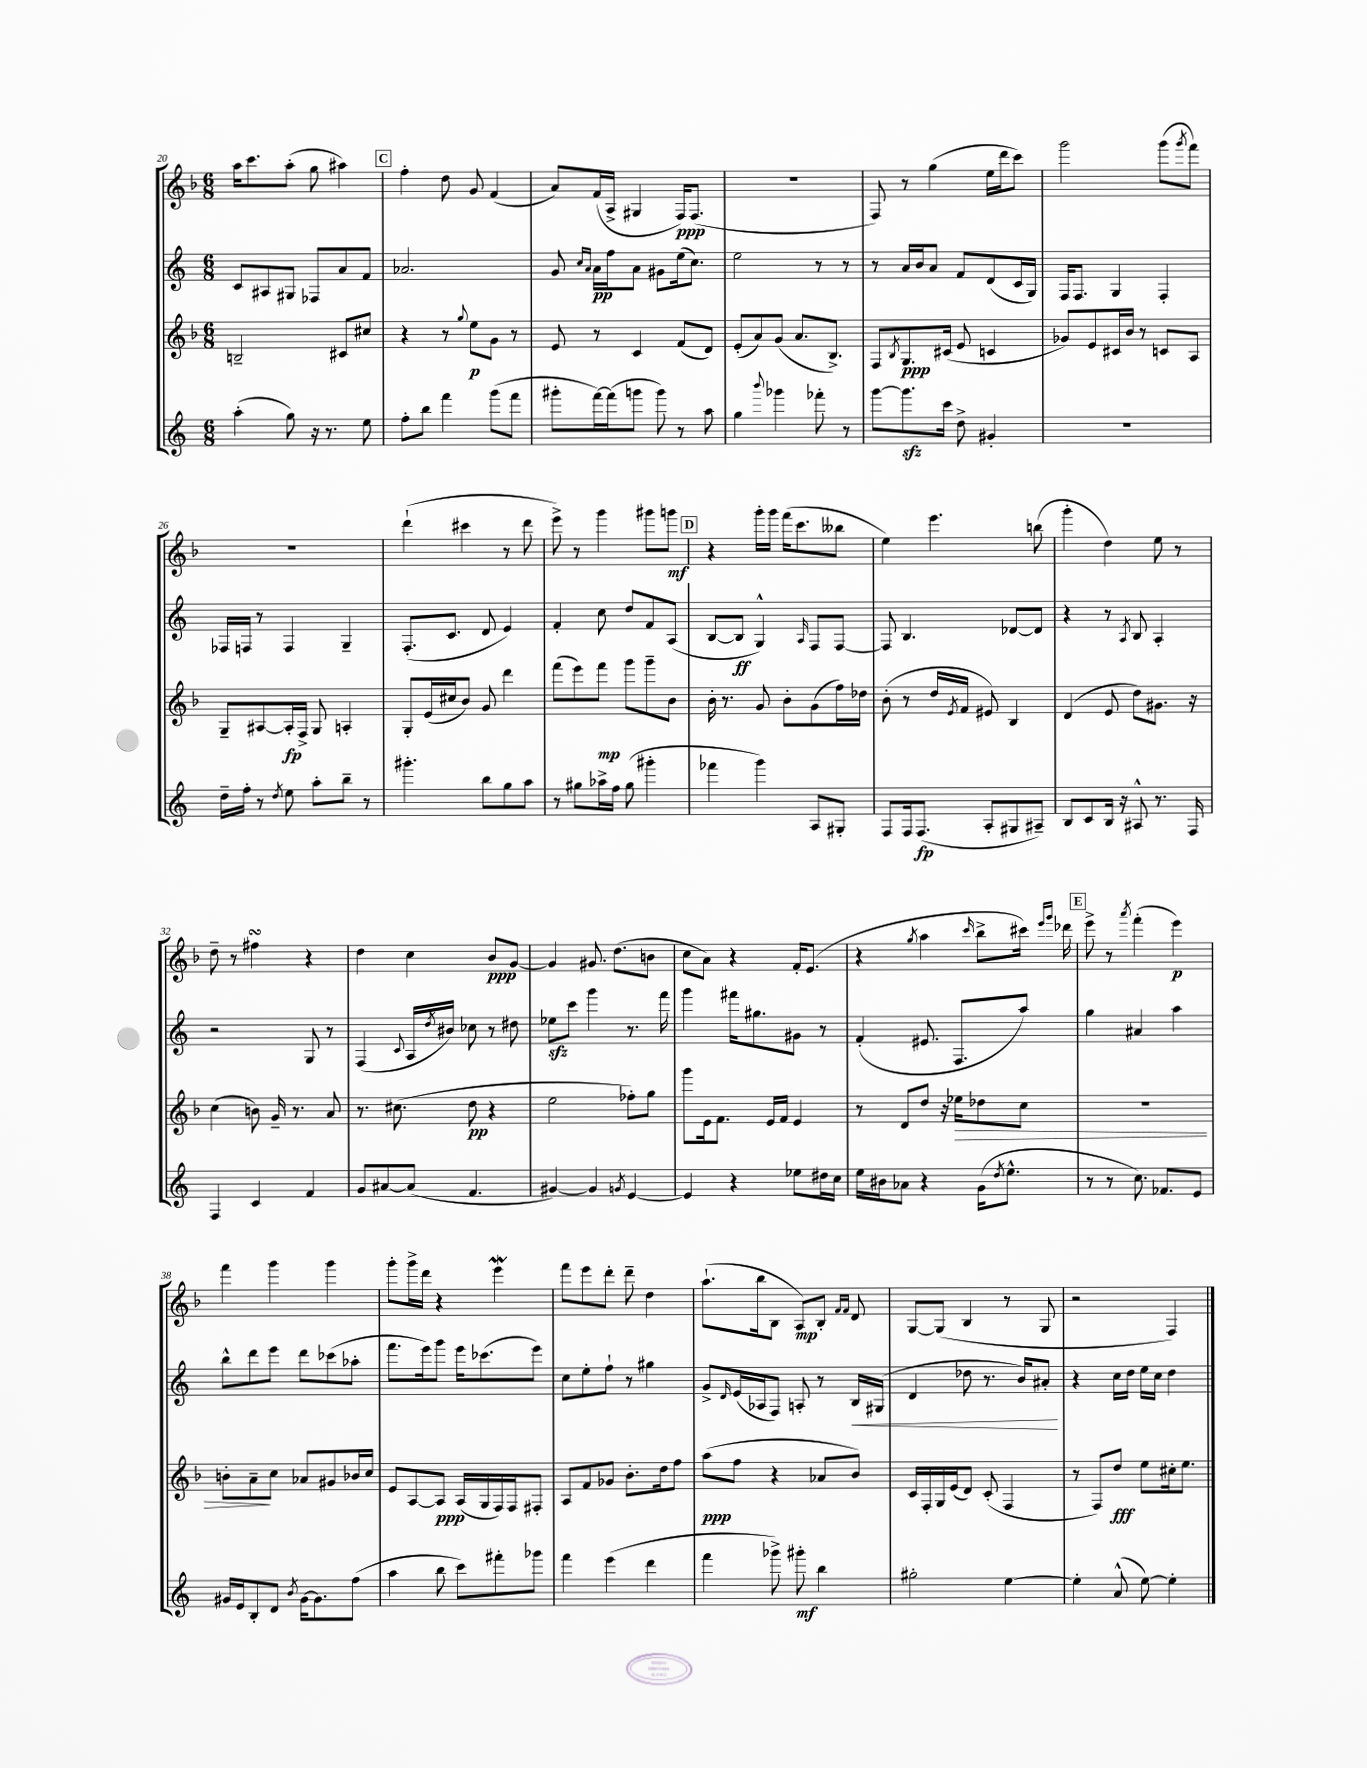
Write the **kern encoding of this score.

**kern	**kern	**kern	**kern
*staff4	*staff3	*staff2	*staff1
*clefG2	*clefG2	*clefG2	*clefG2
*k[]	*k[b-]	*k[]	*k[b-]
*M6/8	*M6/8	*M6/8	*M6/8
(4aa'\	2B~/	8c/L	16aa\LK
.	.	.	8.ccc\
.	.	8A#/	.
8gg\)	.	8G#/J	(8aa'\J
16r	.	8F-/L	8gg\
8.r	.	.	.
.	8c#/L	8a/	4aa#\)
8ee\	8cc#/J	8f/J	.
=	=	=	=
8ff'\L	4r	2.a-/	4ff'\
8bb\J	.	.	.
4fff\	8r	.	8dd\
.	8qqgg/	.	.
.	8ee\L	.	8g/
(8ggg\L	8g\J	.	(4f/
8fff\J	8r	.	.
=	=	=	=
8ggg#'\L	8e/	8g/	8a/L)
.	.	16qqcc/LL	.
.	.	16qqa/JJ	.
[16fff\L)	8r	16a\LL	(16f/L
(16fff\]J	.	16ff\J	16A^/JJ
8ggg\J	4c/	8a\J	4G#/
8ggg\)	.	8g#\L	.
8r	(8f/L	(16ee\k	16F/LK)
.	.	8.cc\J)	(8.F/J
8aa\	8d/J)	.	.
=	=	=	=
4gg\	(8e'/L	2ee\	2.r
.	8a/)	.	.
8qqbbb/	.	.	.
4ggg-\	(8g/J	.	.
.	8.a/L	.	.
8fff-'\	.	8r	.
.	8.B-^/J)	.	.
8r	.	8r	.
=	=	=	=
[8ggg\L	8F/L	8r	8F/)
.	8qB-/	.	.
8.ggg\]	8.G/	16a/LL	8r
.	.	16b/J	.
.	.	8a/J	(4gg\
16ccc\Jk	(16c#/Jk	.	.
8dd^\	8e/	8f/L	.
4g#'/	4c/	(8d/	16ee\LL
.	.	.	16ddd\J
.	.	16c/L	8ccc\J)
.	.	16G/JJ)	.
=	=	=	=
2.r	8g-/L)	16F/LK	2ggg\
.	.	8.F/J	.
.	8e/	.	.
.	16c#/L	4G/	.
.	16b-/JJ	.	.
.	8r	.	.
.	8c/L	4F'/	(8ggg\L
.	.	.	8qggg/
.	8A/J	.	8fff\J)
=	=	=	=
16dd~\LL	8G~/L	16F-/LL	2.r
16ff'\JJ	.	16F/JJ	.
8r	[8A#/	8r	.
8qdd/	.	.	.
8ee\	16A#'/]L	4F/	.
.	16F^/JJ	.	.
8aa'\L	8G/	.	.
8bb~\J	4A'/	4G~/	.
8r	.	.	.
=	=	=	=
4.ggg#'\	8G'/L	(8.F'/L	(4ddd`\
.	(16e/L	.	.
.	16cc#/J	8.c/J	.
.	8b-/J)	.	4ccc#\
8bb\L	8g/	8d/	.
8gg\	4ddd\	4e/)	8r
8aa\J	.	.	8ddd\
=	=	=	=
8r	(8fff\L	4f'/	8eee^\)
8gg#\L	8eee\)	.	8r
16aa-^\L	8fff\J	8cc\	4ggg\
16ff\JJ	.	.	.
(8gg#\	8ggg\L	8dd/L	.
4ggg#'\	8ggg~\	8f/	8ggg#\L
.	8b-\J	(8A/J	8ggg\J
=	=	=	=
4fff-\	16b-'\	[8B/L	4r
.	8.r	.	.
.	.	8B/]J	.
4ggg\)	8g/	4G^^/)	16ggg'\LL
.	.	.	16ggg\JJ
.	8b-'\L	.	(16fff\LK
.	.	.	8.ccc\
.	.	16qqA/	.
8A/L	(8g\	8F/L	.
8G#'/J	16ff\L)	[8F/J	8bb--\J
.	16dd-\JJ	.	.
=	=	=	=
8F/L	(8b-'\	8F/]	4ee\)
16F/k	8r	4.B/	.
(8.F/J	.	.	.
.	16dd/LL	.	4.eee\
.	8qe/	.	.
.	16f/JJ	.	.
8A'/L	8e#/)	.	.
8G#/	4B-/	[8d-/L	.
8A#~/J)	.	8d-/]J	(8bb\
=	=	=	=
8B/L	(4d/	4r	4ggg'\
8c/	.	.	.
16B/Jk	8e/	8r	4dd\)
16r	.	.	.
.	.	8qA/	.
8A#^^/	8dd\L)	8B/	.
8.r	8.g#\J	4A'/	8ee\
.	.	.	8r
16F/	16r	.	.
=	=	=	=
4F/	(4cc\	2r	8dd~\
.	.	.	8r
4c/	8b\)	.	4ff#\
.	16g~/	.	.
.	8.r	.	.
4f/	.	8G/	4r
.	8a/	8r	.
=	=	=	=
8g/L	8.r	(4F/	4dd\
[8a#/	.	.	.
.	(8.cc#\	.	.
.	.	8qqc/	.
(8a#/]J	.	16A/LL	4cc\
.	.	8qdd/	.
.	.	16b#/JJ)	.
4.f/	8dd\	8cc-\	.
.	4r	8r	8b-/L
.	.	8dd#\	[8g/J
=	=	=	=
[4g#/)	2ee\	8ee-\L	4g/]
.	.	8ccc\J	.
4g#/]	.	4ggg\	8.g#/
.	.	.	(8.dd\L
8qg/	.	.	.
[4e/	8ff-'\L)	8.r	.
.	8gg\J	.	8b\J
.	.	16fff\	.
=	=	=	=
4e/]	8ggg\L	4ggg\	8cc\L
.	16e\k	.	8a\J)
.	8.f\J	.	.
4r	.	16fff#\LK	4r
.	.	8.gg#\	.
.	16e/LL	.	.
.	16f/JJ	.	.
8ee-\L	4e/	8g#\J	16f'/LK
.	.	.	(8.e/J
16dd#\L	.	8r	.
16cc\JJ	.	.	.
=	=	=	=
16ee\LL	8r	(4f'/	4r
16b#\J	.	.	.
8a-\J	8d/L	.	.
.	.	.	8qgg/
4r	8dd/J	8.e#/	4aa\
.	16r	.	.
.	16ee-\LK	8.F/L	.
.	.	.	16qqccc/
(16g\LK	8dd-\	.	8bb-^\L
8qdd/	.	.	.
8.ee^^\J	.	.	.
.	8cc\J	8aa/J)	16ccc#\Jk)
.	.	.	16qqeee/LL
.	.	.	16qqggg/JJ
.	.	.	16ddd-\
=	=	=	=
8r	2.r	4gg\	8eee^\
8r	.	.	8r
.	.	.	8qaaa/
8.cc\)	.	4a#/	(4fff'\
8.f-/L	.	.	.
.	.	4aa\	4eee\)
8e/J	.	.	.
=	=	=	=
16g#/LL	8b'\L	8bb^^\L	4fff\
16e/J	.	.	.
8B'/	8a~\	8ddd\	.
8d/J	8cc\J	8eee\J	4ggg\
8qb/	.	.	.
[16g#\LK	8a-/L	8ddd\L	.
8.g#\]	.	.	.
.	8g#/	(8ccc-\	4ggg\
(8ff\J	16b-/L	8aa-'\J	.
.	16cc/JJ	.	.
=	=	=	=
4aa\	8e/L	8.fff\L	8ggg'\L
.	[8A/	.	16ggg^\L
.	.	16eee\k)	16ddd\JJ
8bb\	8A/]J	8ggg\J	4r
8ccc\L)	(16A/LL	16eee\LK	.
.	16G/	(8.ccc-\	.
8fff#'\	16F/)	.	4eee\
.	16F/J	.	.
8ggg-\J	8F#'/J	8eee\J)	.
=	=	=	=
4fff\	8A/L	8cc\L	8fff\L
.	8f/	8ee'\	8eee\
(4eee\	8g-/J	8ff`\J	8ddd'\J
.	8.b-'\L	8r	8ddd~\
4ddd\	.	4gg#\	4dd\
.	16dd\k	.	.
.	8ff\J	.	.
=	=	=	=
4fff\	(8aa\L	8g^/L	(8.aa`\L
.	.	16qqd/	.
.	8ff\J	(16e/L	.
.	.	16A-/J	16bb-\k
8ggg-^\)	4r	8F/J)	8B-\J
8ggg#'\	.	8A'/	8A/L)
4bb\	8a-/L	8r	8B-'/J
.	.	.	16qqf/LL
.	.	.	16qqf/JJ
.	8b-/J)	16B/LL	8d/
.	.	(16G#/JJ	.
=	=	=	=
2gg#'\	16c/LL	4d/	[8G/L
.	16F'/	.	.
.	16G/	.	(8G/]J
.	(16e/J	.	.
.	8d/J)	8dd-\	4B-/
.	(8c'/	8.r	.
[4ee\	4F/	.	8r
.	.	16b/LK)	.
.	.	8a#'/J	8G/
=	=	=	=
4ee'\]	8r	4r	2r
.	8F/L)	.	.
(8a^^/	8dd/J	16cc\LL	.
.	.	16dd\JJ	.
[8ee\)	8ee\L	16ee\LL	.
.	.	16cc\JJ	.
4ee'\]	16cc#'\k	4dd\	4F/)
.	8.ee\J	.	.
==	==	==	==
*-	*-	*-	*-
